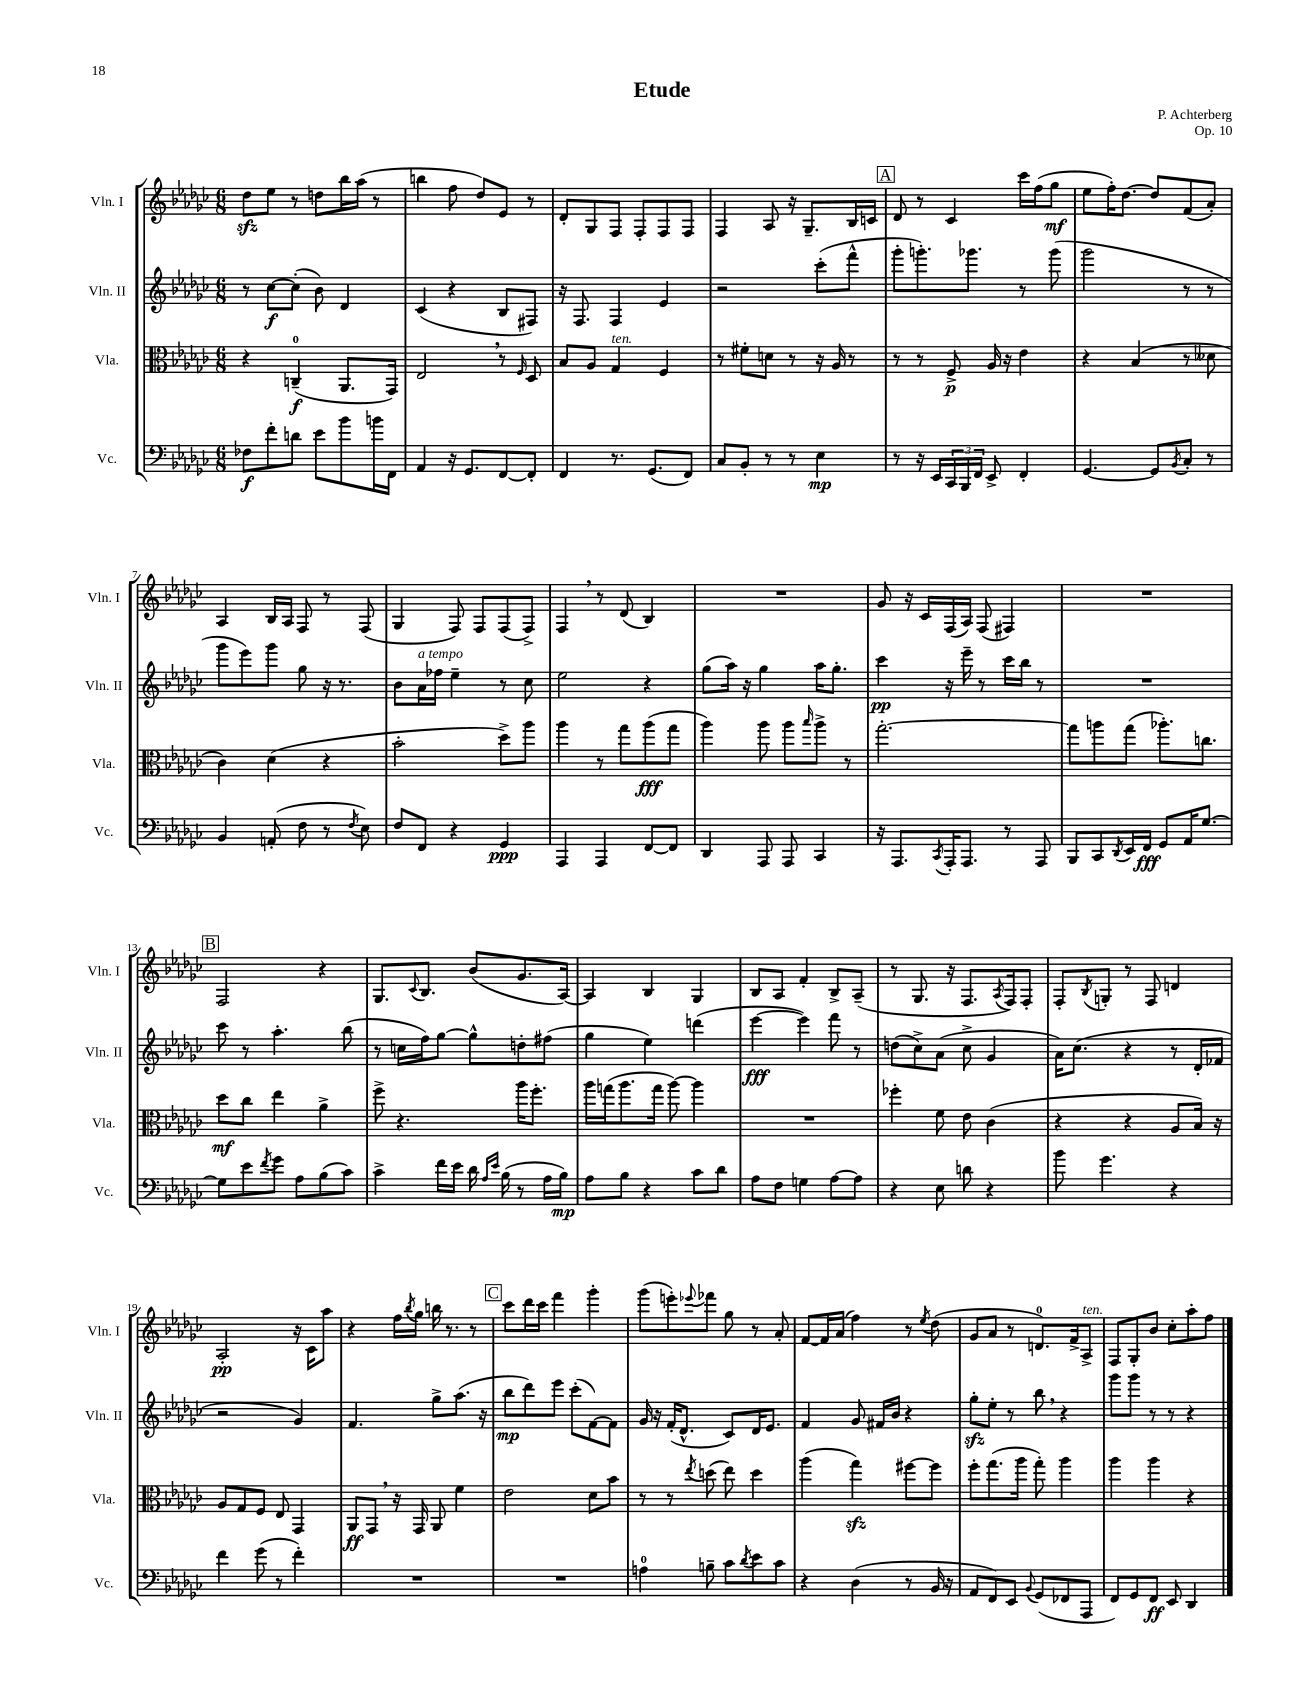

**kern	**dynam	**kern	**dynam	**kern	**dynam	**kern	**dynam
*part4	*part4	*part3	*part3	*part2	*part2	*part1	*part1
*staff4	*staff4	*staff3	*staff3	*staff2	*staff2	*staff1	*staff1
*I"Vc.	*	*I"Vla.	*	*I"Vln. II	*	*I"Vln. I	*
*I'Vc.	*	*I'Vla.	*	*I'Vln. II	*	*I'Vln. I	*
*clefF4	*	*clefC3	*	*clefG2	*	*clefG2	*
*k[b-e-a-d-g-c-]	*	*k[b-e-a-d-g-c-]	*	*k[b-e-a-d-g-c-]	*	*k[b-e-a-d-g-c-]	*
*M6/8	*	*M6/8	*	*M6/8	*	*M6/8	*
=1	=1	=1	=1	=1	=1	=1	=1
8F-X\L	f	4r	.	8r	.	8dd-zz\L	.
8f'\	.	.	.	[8cc-\L	f	8ee-\J	.
8dn\J	.	(4Cn~/	f	(8cc-'\J]	.	8r	.
8e-\L	.	.	.	8b-\)	.	8ddn\L	.
8b-\	.	8.AA-/L	.	4d-/	.	16bb-\L	.
.	.	.	.	.	.	(16aa-\JJ	.
16bn\L	.	.	.	.	.	8r	.
16FF\JJ	.	16GG-/Jk)	.	.	.	.	.
=2	=2	=2	=2	=2	=2	=2	=2
4AA-/	.	2E-,/	.	(4c-/	.	4bbn\	.
16r	.	.	.	4r	.	8ff\	.
8.GG-/L	.	.	.	.	.	.	.
.	.	.	.	.	.	8dd-/L)	.
[8FF/	.	8r	.	8B-/L	.	8e-/J	.
.	.	16qqF/	.	.	.	.	.
8FF'/J]	.	8D-/	.	8F#X/J)	.	8r	.
=3	=3	=3	=3	=3	=3	=3	=3
4FF/	.	8B-/L	.	16r	.	8d-'/L	.
.	.	.	.	8.F/	.	.	.
.	.	8A-/J	.	.	.	8G-/	.
!	!	!LO:TX:a:i:t=ten.	!	!	!	!	!
8.r	.	4G-/	.	4F/	.	8F/J	.
.	.	.	.	.	.	8F'/L	.
(8.GG-/L	.	.	.	.	.	.	.
.	.	4F/	.	4e-/	.	8F/	.
8FF/J)	.	.	.	.	.	8F/J	.
=4	=4	=4	=4	=4	=4	=4	=4
8C-/L	.	8r	.	2r	.	4F/	.
8BB-'/J	.	8f#X'\L	.	.	.	.	.
8r	.	8dn\J	.	.	.	8A-/	.
8r	.	8r	.	.	.	16r	.
.	.	.	.	.	.	8.G-~/L	.
4E-\	mp	16r	.	(8ccc-'\L	.	.	.
.	.	16A-/	.	.	.	.	.
.	.	8r	.	8fff^^\J	.	16B-/L	.
.	.	.	.	.	.	16cn/JJ	.
!!LO:REH:place=s1:t=A
=5	=5	=5	=5	=5	=5	=5	=5
8r	.	8r	.	8ggg-'\L	.	8d-/	.
16r	.	8r	.	8.gggn'\)	.	8r	.
16EE-/LL	.	.	.	.	.	.	.
24CC-/	.	8F^/	p	.	.	4c-/	.
24BBB-/	.	.	.	.	.	.	.
.	.	.	.	8.ggg-X\J	.	.	.
24FF/JJ	.	.	.	.	.	.	.
8EE-^/	.	16A-/	.	.	.	.	.
.	.	16r	.	.	.	.	.
4FF'/	.	4e-\	.	8r	.	16ccc-\LL	.
.	.	.	.	.	.	(16ff\J	.
.	.	.	.	(8ggg-\	.	8gg-\J	mf
=6	=6	=6	=6	=6	=6	=6	=6
[4.GG-/	.	4r	.	2ggg-\	.	8ee-\L	.
.	.	.	.	.	.	16ff'\K)	.
.	.	.	.	.	.	[8.dd-\J	.
.	.	(4B-/	.	.	.	.	.
8GG-/L]	.	.	.	.	.	8dd-/L]	.
8qBB-/	.	.	.	.	.	.	.
8C-'/J	.	8r	.	8r	.	(8f/	.
8r	.	8d--X\	.	8r	.	8a-'/J)	.
!!LO:LB:g=z
=7	=7	=7	=7	=7	=7	=7	=7
4BB-/	.	4c-\)	.	8ggg-\L	.	4A-/	.
.	.	.	.	8eee-\)	.	.	.
(8AAn'/	.	(4d-\	.	8ggg-\J	.	16B-/LL	.
.	.	.	.	.	.	16A-/JJ	.
8F\	.	.	.	8gg-\	.	8F/	.
8r	.	4r	.	16r	.	8r	.
.	.	.	.	8.r	.	.	.
8qF/	.	.	.	.	.	.	.
8E-\)	.	.	.	.	.	(8F/	.
=8	=8	=8	=8	=8	=8	=8	=8
8F/L	.	2b-'\	.	8b-\L	.	4G-/	.
!	!	!	!	!LO:TX:a:i:t=a tempo	!	!	!
8FF/J	.	.	.	16a-\L	.	.	.
.	.	.	.	16ff-X\JJ	.	.	.
4r	.	.	.	4ee-~\	.	8F/)	.
.	.	.	.	.	.	8F/L	.
4GG-/	ppp	8dd-^\L)	.	8r	.	(8F/	.
.	.	8aa-\J	.	8cc-\	.	8F^/J)	.
=9	=9	=9	=9	=9	=9	=9	=9
4AAA-/	.	4aa-\	.	2ee-\	.	4F,/	.
4AAA-/	.	8r	.	.	.	8r	.
.	.	8gg-\L	.	.	.	(8d-/	.
[8FF/L	.	(8aa-\	fff	4r	.	4B-/)	.
8FF/J]	.	8gg-\J	.	.	.	.	.
=10	=10	=10	=10	=10	=10	=10	=10
4DD-/	.	4aa-\)	.	(8gg-\L	.	2.r	.
.	.	.	.	16aa-\Jk)	.	.	.
.	.	.	.	16r	.	.	.
8AAA-/	.	8aa-\	.	4gg-\	.	.	.
8AAA-/	.	8aa-\L	.	.	.	.	.
.	.	16qqbb-/	.	.	.	.	.
4CC-/	.	8aa-^\J	.	16aa-\KL	.	.	.
.	.	.	.	8.gg-'\J	.	.	.
.	.	8r	.	.	.	.	.
=11	=11	=11	=11	=11	=11	=11	=11
16r	.	[2.gg-'\	.	4ccc-\	pp	8g-/	.
8.AAA-/L	.	.	.	.	.	.	.
.	.	.	.	.	.	16r	.
.	.	.	.	.	.	16c-/LL	.
8qCC-/	.	.	.	.	.	.	.
16AAA-'/K	.	.	.	16r	.	(16F/	.
8.AAA-/J	.	.	.	16eee-~\	.	16A-/JJ)	.
.	.	.	.	8r	.	(8F/	.
8r	.	.	.	16ccc-\LL	.	4F#X/)	.
.	.	.	.	16bb-\JJ	.	.	.
8AAA-/	.	.	.	8r	.	.	.
=12	=12	=12	=12	=12	=12	=12	=12
8BBB-/L	.	8gg-\L]	.	2.r	.	2.r	.
8CC-/	.	8aan\	.	.	.	.	.
8qDD-/	.	.	.	.	.	.	.
16EE-/L	.	(8gg-\J	.	.	.	.	.
16FF/JJ	fff	.	.	.	.	.	.
8GG-/L	.	8.aa-X'\L)	.	.	.	.	.
16AA-/K	.	.	.	.	.	.	.
[8.G-/J	.	8.ccn\J	.	.	.	.	.
!!LO:LB:g=z
!!LO:REH:place=s1:t=B
=13	=13	=13	=13	=13	=13	=13	=13
8G-\L]	.	8dd-\L	mf	8ccc-\	.	2F/	.
8e-\	.	8cc-\J	.	8r	.	.	.
8qf/	.	.	.	.	.	.	.
8g-\J	.	4ee-\	.	4.aa-'\	.	.	.
8A-\L	.	.	.	.	.	.	.
(8B-\	.	4a-^\	.	.	.	4r	.
8c-\J)	.	.	.	(8bb-\	.	.	.
=14	=14	=14	=14	=14	=14	=14	=14
4c-^\	.	8ff^\	.	8r	.	8.G-/L	.
.	.	4.r	.	16ccn\LL	.	.	.
.	.	.	.	.	.	8qqc-/	.
.	.	.	.	16ff\J)	.	8.B-/J	.
16f\LL	.	.	.	[8gg-\J	.	.	.
16e-\JJ	.	.	.	.	.	.	.
16d-\	.	.	.	8gg-^^\L]	.	(8b-/L	.
16qqA-/LL	.	.	.	.	.	.	.
16qqe-/JJ	.	.	.	.	.	.	.
(16B-\	.	.	.	.	.	.	.
8r	.	16aa-\KL	.	8ddn'\	.	8.g-/	.
.	.	8.ff'\J	.	.	.	.	.
16A-\LL	.	.	.	(8ff#X\J	.	.	.
16B-\JJ)	mp	.	.	.	.	[16A-/Jk)	.
=15	=15	=15	=15	=15	=15	=15	=15
8A-\L	.	16aa-\LL	.	4gg-\	.	4A-/]	.
.	.	(16ggn\J	.	.	.	.	.
8B-\J	.	8.aa-\	.	.	.	.	.
4r	.	.	.	4ee-\)	.	4B-/	.
.	.	16gg\Jk	.	.	.	.	.
.	.	[8aa-\)	.	.	.	.	.
8c-\L	.	4aa-\]	.	(4dddn\	.	4G-/	.
8d-\J	.	.	.	.	.	.	.
=16	=16	=16	=16	=16	=16	=16	=16
8A-\L	.	2.r	.	[4eee-\	fff	8B-/L	.
8F\J	.	.	.	.	.	8A-/J	.
4Gn\	.	.	.	4eee-\])	.	4f'/	.
[8A-\L	.	.	.	8fff\	.	8B-^/L	.
8A-\J]	.	.	.	8r	.	(8A-~/J	.
=17	=17	=17	=17	=17	=17	=17	=17
4r	.	4ff-X'\	.	(8ddn\L	.	8r	.
.	.	.	.	8cc-^\)	.	8.G-/	.
8E-\	.	8f\	.	(8a-\J	.	.	.
.	.	.	.	.	.	16r	.
8dn\	.	8e-\	.	8cc-^\	.	8.F/L	.
4r	.	(4c-\	.	4g-/	.	.	.
.	.	.	.	.	.	8qA-/	.
.	.	.	.	.	.	16F/k)	.
.	.	.	.	.	.	8F'/J	.
=18	=18	=18	=18	=18	=18	=18	=18
8b-\	.	4r	.	16a-\KL)	.	8F'/L	.
.	.	.	.	(8.cc-\J	.	.	.
.	.	.	.	.	.	8qB-/	.
4.g-\	.	.	.	.	.	8Gn'/J	.
.	.	4r	.	4r	.	8r	.
.	.	.	.	.	.	8F/	.
4r	.	8A-/L	.	8r	.	4dn/	.
.	.	16B-/Jk)	.	16d-'/LL	.	.	.
.	.	16r	.	16f-X/JJ	.	.	.
!!LO:LB:g=z
=19	=19	=19	=19	=19	=19	=19	=19
4f\	.	8A-/L	.	2r	.	2A-'/	pp
.	.	8G-/	.	.	.	.	.
(8g-\	.	8F/J	.	.	.	.	.
8r	.	8E-/	.	.	.	.	.
4f'\)	.	4GG-/	.	4g-/)	.	16r	.
.	.	.	.	.	.	16c-\KL	.
.	.	.	.	.	.	8aa-\J	.
=20	=20	=20	=20	=20	=20	=20	=20
2.r	.	8AA-/L	ff	4.f/	.	4r	.
.	.	8GG-,/J	.	.	.	.	.
.	.	16r	.	.	.	16ff\LL	.
.	.	.	.	.	.	8qbb-/	.
.	.	16GG-/	.	.	.	16gg-\JJ	.
.	.	8AA-/	.	8gg-^\L	.	16bbn\	.
.	.	.	.	.	.	8.r	.
.	.	4f\	.	(8.aa-\J	.	.	.
.	.	.	.	.	.	8r	.
.	.	.	.	16r	.	.	.
!!LO:REH:place=s1:t=C
=21	=21	=21	=21	=21	=21	=21	=21
2.r	.	2e-\	.	8bb-\L	mp	8ccc-\L	.
.	.	.	.	8ddd-\)	.	16ddd-\L	.
.	.	.	.	.	.	16ccc-\JJ	.
.	.	.	.	8eee-\J	.	4fff\	.
.	.	.	.	(8ccc-'\L	.	.	.
.	.	8d-\L	.	[8f\)	.	4ggg-'\	.
.	.	8b-\J	.	8f\J]	.	.	.
=22	=22	=22	=22	=22	=22	=22	=22
4An\	.	8r	.	16g-/	.	(8ggg-\L	.
.	.	.	.	16r	.	.	.
.	.	8r	.	(16f'/KL	.	8eeen'\)	.
.	.	.	.	8.d-^^/J	.	.	.
.	.	8qee-/	.	.	.	8qqeee-X/	.
8Bn~\	.	(8ddn\	.	.	.	8fff-X\J	.
8c-\L	.	8ee-\)	.	8c-/L)	.	8gg-\	.
8qd-/	.	.	.	.	.	.	.
8e-\	.	4dd\	.	16d-/K	.	8r	.
.	.	.	.	8.e-/J	.	.	.
8c-\J	.	.	.	.	.	8a-'/	.
=23	=23	=23	=23	=23	=23	=23	=23
4r	.	(4aa-\	.	4f/	.	[8f/L	.
.	.	.	.	.	.	16f/L]	.
.	.	.	.	.	.	(16a-/JJ	.
(4D-\	.	4gg-zz\)	.	8g-/	.	4ff\)	.
.	.	.	.	16f#X/LL	.	.	.
.	.	.	.	16b-/JJ	.	.	.
8r	.	[8ff#X\L	.	4r	.	8r	.
.	.	.	.	.	.	8qee-/	.
16BB-/	.	8ff#\J]	.	.	.	(8dd-\	.
16r	.	.	.	.	.	.	.
=24	=24	=24	=24	=24	=24	=24	=24
8AA-/L	.	8ff'\L	.	8gg-zz'\L	.	8g-/L	.
8FF/)	.	(8.gg-\	.	8ee-'\J	.	8a-/J	.
8EE-/J	.	.	.	8r	.	8r	.
.	.	16aa-\Jk	.	.	.	.	.
8qqBB-/	.	.	.	.	.	.	.
(8GG-/L	.	8gg-'\)	.	8bb-,\	.	8.dn/L)	.
8FF-X/	.	4aa-\	.	4r	.	.	.
.	.	.	.	.	.	16f^/k	.
!	!	!	!	!	!	!LO:TX:a:i:t=ten.	!
8AAA-/J	.	.	.	.	.	8A-^/J	.
=25	=25	=25	=25	=25	=25	=25	=25
8FF/L)	.	4aa-\	.	8ggg-\L	.	8F/L	.
8GG-/	.	.	.	8ggg-\J	.	8G-'/	.
8FF/J	ff	4aa-\	.	8r	.	8b-/J	.
8EE-/	.	.	.	8r	.	8cc-'\L	.
4DD-/	.	4r	.	4r	.	8aa-'\	.
.	.	.	.	.	.	8ff\J	.
==	==	==	==	==	==	==	==
*-	*-	*-	*-	*-	*-	*-	*-
